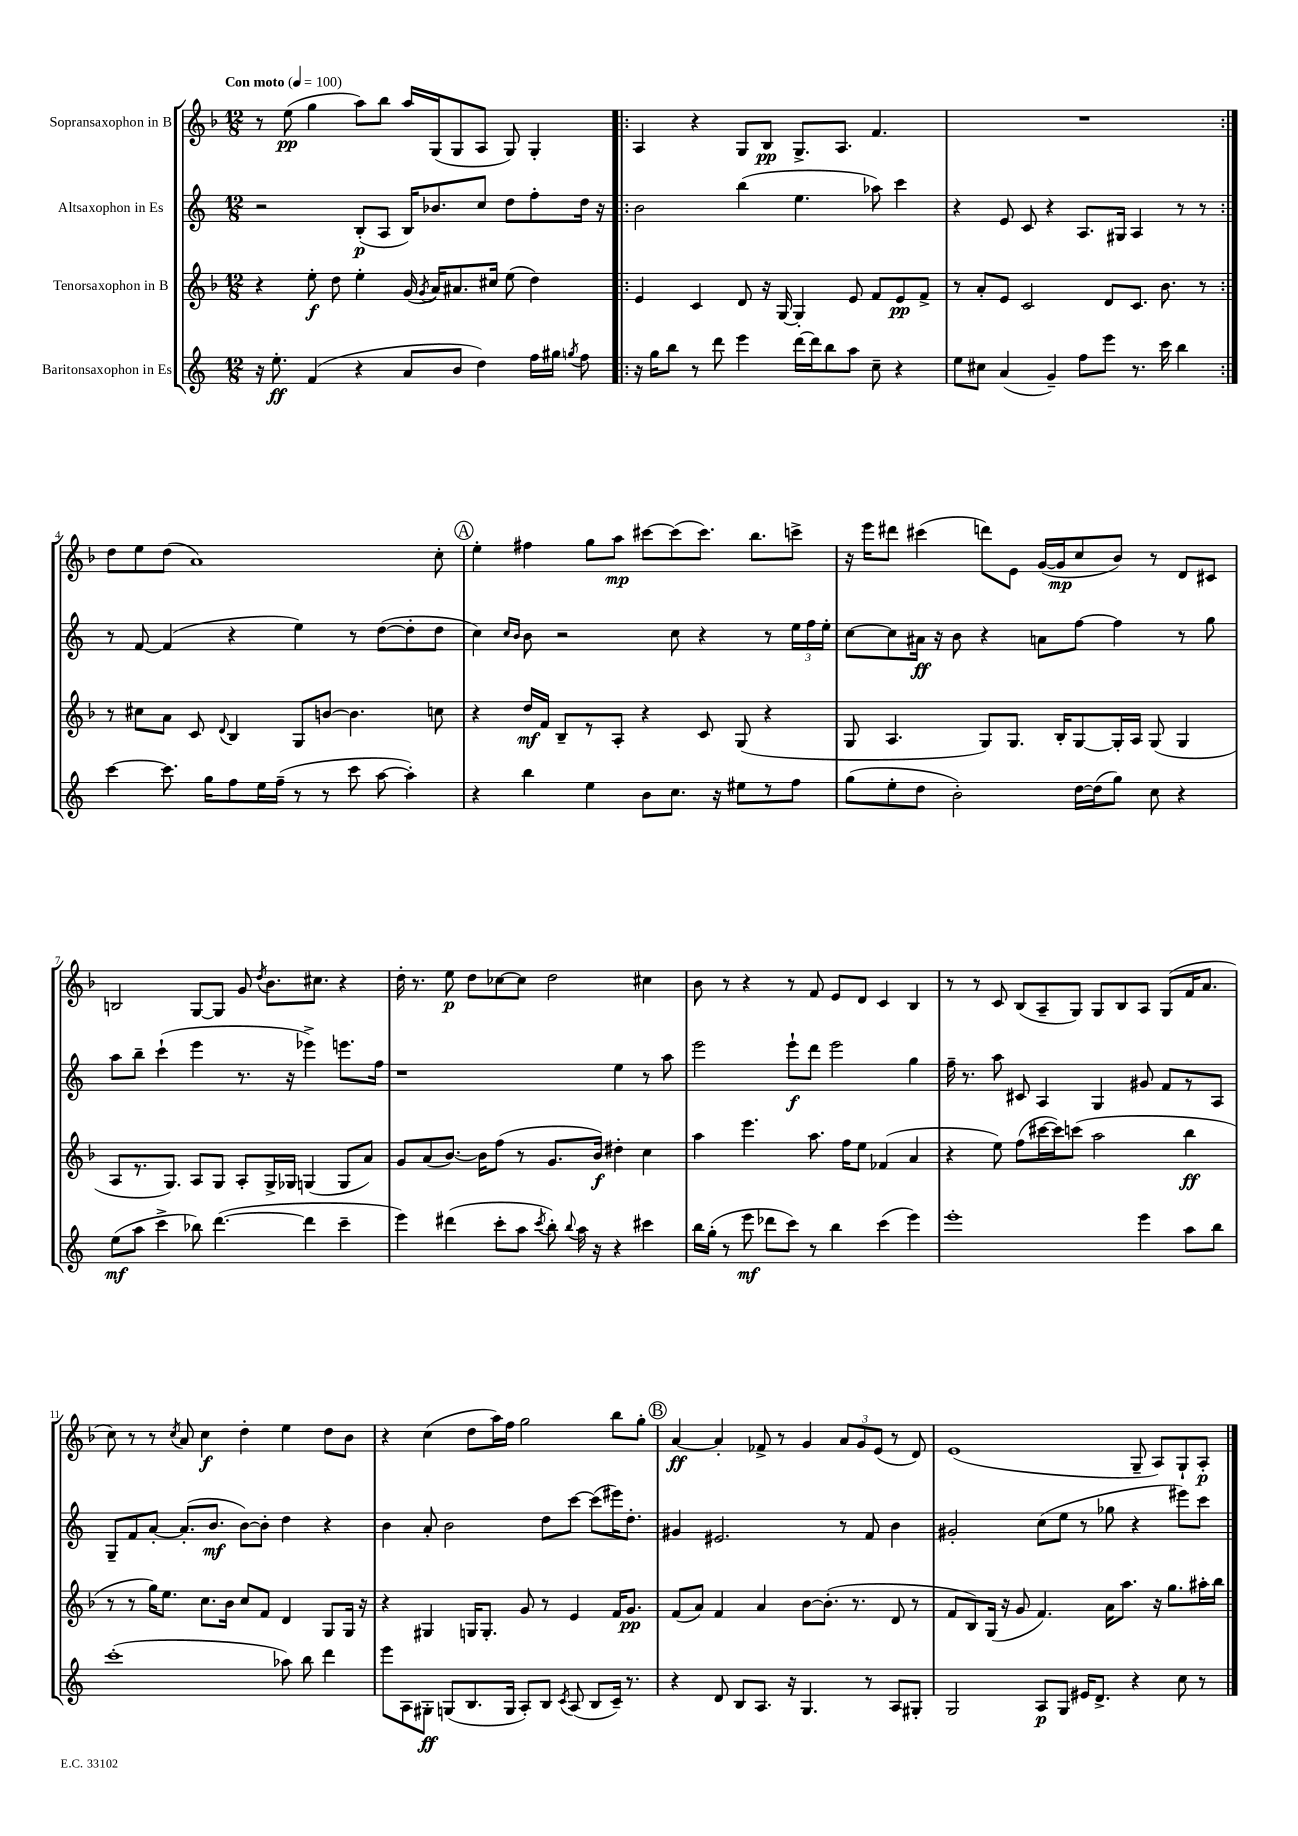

**kern	**kern	**kern	**kern
*staff4	*staff3	*staff2	*staff1
*clefG2	*clefG2	*clefG2	*clefG2
*k[]	*k[b-]	*k[]	*k[b-]
*M12/8	*M12/8	*M12/8	*M12/8
*MM100	*MM100	*MM100	*MM100
16r	4r	2r	8r
8.ee'\	.	.	.
.	.	.	(8ee\
(4f/	8ee'\	.	4gg\
.	8dd\	.	.
4r	4ee'\	(8B'/L	8aa\L)
.	.	8A/J	8bb-\J
8a/L	(16g/	16B/LK)	16aa/LL
.	8qg/	.	.
.	16a/LK)	8.b-/	(16G/J
8b/J	8.a#/	.	8G/
4dd\)	.	8cc/J	8A/J
.	16cc#/Jk	.	.
.	(8ee\	8dd\L	8G/)
16ff\LL	4dd\)	8ff'\	4G'/
16gg#\JJ	.	.	.
8qgg/	.	.	.
8ff\	.	16dd\Jk	.
.	.	16r	.
=!|:	=!|:	=!|:	=!|:
16r	4e/	2b\	4A/
16gg\LK	.	.	.
8bb\J	.	.	.
8r	4c/	.	4r
8ddd\	.	.	.
4eee\	8d/	(4bb\	8G/L
.	16r	.	8B-/J
.	[16G/	.	.
[16ddd\LL	4G'/]	4.ee\	8.G^/L
16ddd\]J	.	.	.
8bb\	.	.	.
.	.	.	8.A/J
8aa\J	8e/	.	.
8cc~\	8f/L	8aa-\)	4.f/
4r	8e/	4ccc\	.
.	8f^/J	.	.
=	=	=	=
8ee\L	8r	4r	1.r
8cc#\J	8a'/L	.	.
(4a/	8e/J	8e/	.
.	2c/	8c/	.
4g~/)	.	4r	.
8ff\L	.	8.A/L	.
8eee\J	8d/L	.	.
.	.	16G#/Jk	.
8.r	8.c/J	4A/	.
16ccc\	8.b-\	.	.
4bb\	.	8r	.
.	8r	8r	.
=:|!	=:|!	=:|!	=:|!
[4ccc\	8r	8r	8dd\L
.	8cc#\L	[8f/	8ee\
8.ccc\]	8a\J	(4f/]	(8dd\J
.	8c/	.	1a)
16gg\LK	.	.	.
.	8qqd/	.	.
8ff\	4B-/	4r	.
16ee\L	.	.	.
(16ff~\JJ	.	.	.
8r	8G/L	4ee\)	.
8r	[8b/J	.	.
8ccc\	4.b\]	8r	.
[8aa\	.	([8dd\L	.
4aa'\])	.	8dd'\]	.
.	8cc\	8dd\J	8cc'\
=	=	=	=
4r	4r	4cc\)	4ee'\
.	.	16qqcc/LL	.
.	.	16qqb/JJ	.
4bb\	16dd/LL	8b\	4ff#\
.	16f/JJ	.	.
.	8B-~/L	2r	.
4ee\	8r	.	8gg\L
.	8A'/J	.	8aa\J
8b\L	4r	.	[8ccc#\L
8.cc\J	.	8cc\	(8ccc#\]
.	8c/	4r	8.ccc#\J)
16r	.	.	.
8ee#\L	(8G/	.	.
.	.	.	8.bb-\L
8r	4r	8r	.
8ff\J	.	24ee\LL	8ccc^\J
.	.	24ff\	.
.	.	24ee'\JJ	.
=	=	=	=
(8gg\L	8G/	[8cc\L	16r
.	.	.	16eee\LK
8ee'\	4.A/	8cc\]	8ddd#\J
8dd\J	.	16a#\Jk	(4ccc#\
.	.	16r	.
2b'\)	.	8b\	.
.	8G/L)	4r	8ddd\L)
.	8.G/J	.	8e\J
.	.	8a\L	([16g/LL
.	16B-'/LK	.	16g/]J
[16dd\LL	[8G/	[8ff\J	8cc/
(16dd\]J	.	.	.
8gg\J)	16G'/]L	4ff\]	8b-/J)
.	16A/JJ	.	.
8cc\	(8G/	.	8r
4r	4G/	8r	8d/L
.	.	8gg\	8c#/J
=	=	=	=
(8ee\L	8A/L	8aa\L	2B/
8aa\J	8.r	8bb~\J	.
4ccc^\	.	(4ccc`\	.
.	8.G/J)	.	.
8bb-\)	8A/L	4eee\	[8G/L
([4.ddd\	8G/J	.	8G/]J
.	8A'/L	8.r	8g/
.	.	.	8qdd/
.	16G^/L	.	8.b-\L
.	16G-/JJ	16r	.
4ddd\]	(4G/	4eee-^\)	.
.	.	.	8.cc#\J
4ccc~\	8G/L	8.eee\L	4r
.	8a/J)	.	.
.	.	16ff\Jk	.
=	=	=	=
4eee\)	8g/L	1r	16dd'\
.	.	.	8.r
.	(8a/	.	.
(4ddd#\	[8.b-/J)	.	8ee\
.	.	.	8dd\L
.	16b-\]LK	.	.
8ccc'\L	(8ff\J	.	[8cc-\
8aa\J	8r	.	8cc-\]J
8qccc/	.	.	.
8bb'\)	8.g/L	.	2dd\
8qqbb/	.	.	.
16aa\	.	.	.
16r	16b-/Jk)	.	.
4r	4dd#'\	4ee\	.
4ccc#\	4cc\	8r	4cc#\
.	.	8aa\	.
=	=	=	=
16bb\LL	4aa\	2eee\	8b-\
(16gg'\JJ	.	.	.
8r	.	.	8r
8eee\	4.eee\	.	4r
8ddd-\L	.	.	.
8ccc\J)	.	8eee`\L	8r
8r	8.aa\	8ddd\J	8f/
4bb\	.	2eee\	8e/L
.	16ff\LK	.	.
.	8ee\J	.	8d/J
(4ccc\	(4f-/	.	4c/
4eee\)	4a/	4gg\	4B-/
=	=	=	=
1eee'	4r	16ff~\	8r
.	.	8.r	.
.	.	.	8r
.	8ee\)	8aa\	8c/
.	(8ff\L	8c#/	(8B-/L
.	[16ccc#\L	4A/	8A~/
.	16ccc#\]J)	.	.
.	(8ccc\J	.	8G/J)
.	2aa\	4G/	8G/L
.	.	.	8B-/
4eee\	.	8g#/	8A/J
.	.	8f/L	(8G/L
8aa\L	4bb-\	8r	16f/K
.	.	.	8.a/J
8bb\J	.	8A/J	.
=	=	=	=
(1ccc'	8r	8G~/L	8cc\)
.	8r	8f/	8r
.	16gg\LK)	[8a'/J	8r
.	8.ee\J	.	.
.	.	.	8qcc/
.	.	(8.a'/]L	8a/
.	8.cc\L	.	4cc\
.	.	8.b/J	.
.	16b-\Jk	.	.
.	8cc/L	[8b\L)	4dd'\
.	8f/J	8b'\]J	.
8aa-\)	4d/	4dd\	4ee\
8bb\	.	.	.
4ddd\	8G/L	4r	8dd\L
.	16G/Jk	.	8b-\J
.	16r	.	.
=	=	=	=
8eee\L	4r	4b\	4r
8A\	.	.	.
8G#'\J	4G#/	8a'/	(4cc\
(8G/L	.	2b\	.
8.B/	16G/LK	.	8dd\L
.	8.G'/J	.	.
.	.	.	16aa\L)
16G/Jk	.	.	16ff\JJ
8A'/L)	8g/	.	2gg\
8B/J	8r	8dd\L	.
8qc/	.	.	.
(8A/	4e/	[8ccc\J	.
8B/L	.	(8ccc\]L	.
16c~/Jk)	16f/LK	16eee#\K)	8bb-\L
8.r	8.g/J	8.dd'\J	.
.	.	.	8gg'\J
=	=	=	=
4r	(8f/L	4g#/	[4a/
.	8a/J)	.	.
8d/	4f/	2.e#/	4a'/]
8B/L	.	.	.
8.A/J	4a/	.	8f-^/
.	.	.	8r
16r	.	.	.
4.G/	[8b-\L	.	4g/
.	(8.b-'\]J	.	.
.	.	8r	12a/L
.	8.r	.	.
.	.	.	12g/
8r	.	8f/	.
.	.	.	(12e/J
8A/L	8d/	4b\	8r
8G#'/J	8r	.	8d/)
=	=	=	=
2G/	8f/L	2g#'/	(1e
.	8B-/)	.	.
.	(16G/Jk	.	.
.	16r	.	.
.	8g/	.	.
8A/L	4.f/)	(8cc\L	.
8G/J	.	8ee\J	.
16e#/LK	.	8r	.
8.d^/J	.	.	.
.	16a\LK	8gg-\	.
.	8.aa\J	.	.
4r	.	4r	8G~/
.	16r	.	8A/L)
.	8.gg\L	.	.
8cc\	.	8eee#\L)	8G`/
8r	16aa#'\L	8ccc\J	8A'/J
.	16bb-\JJ	.	.
==	==	==	==
*-	*-	*-	*-
